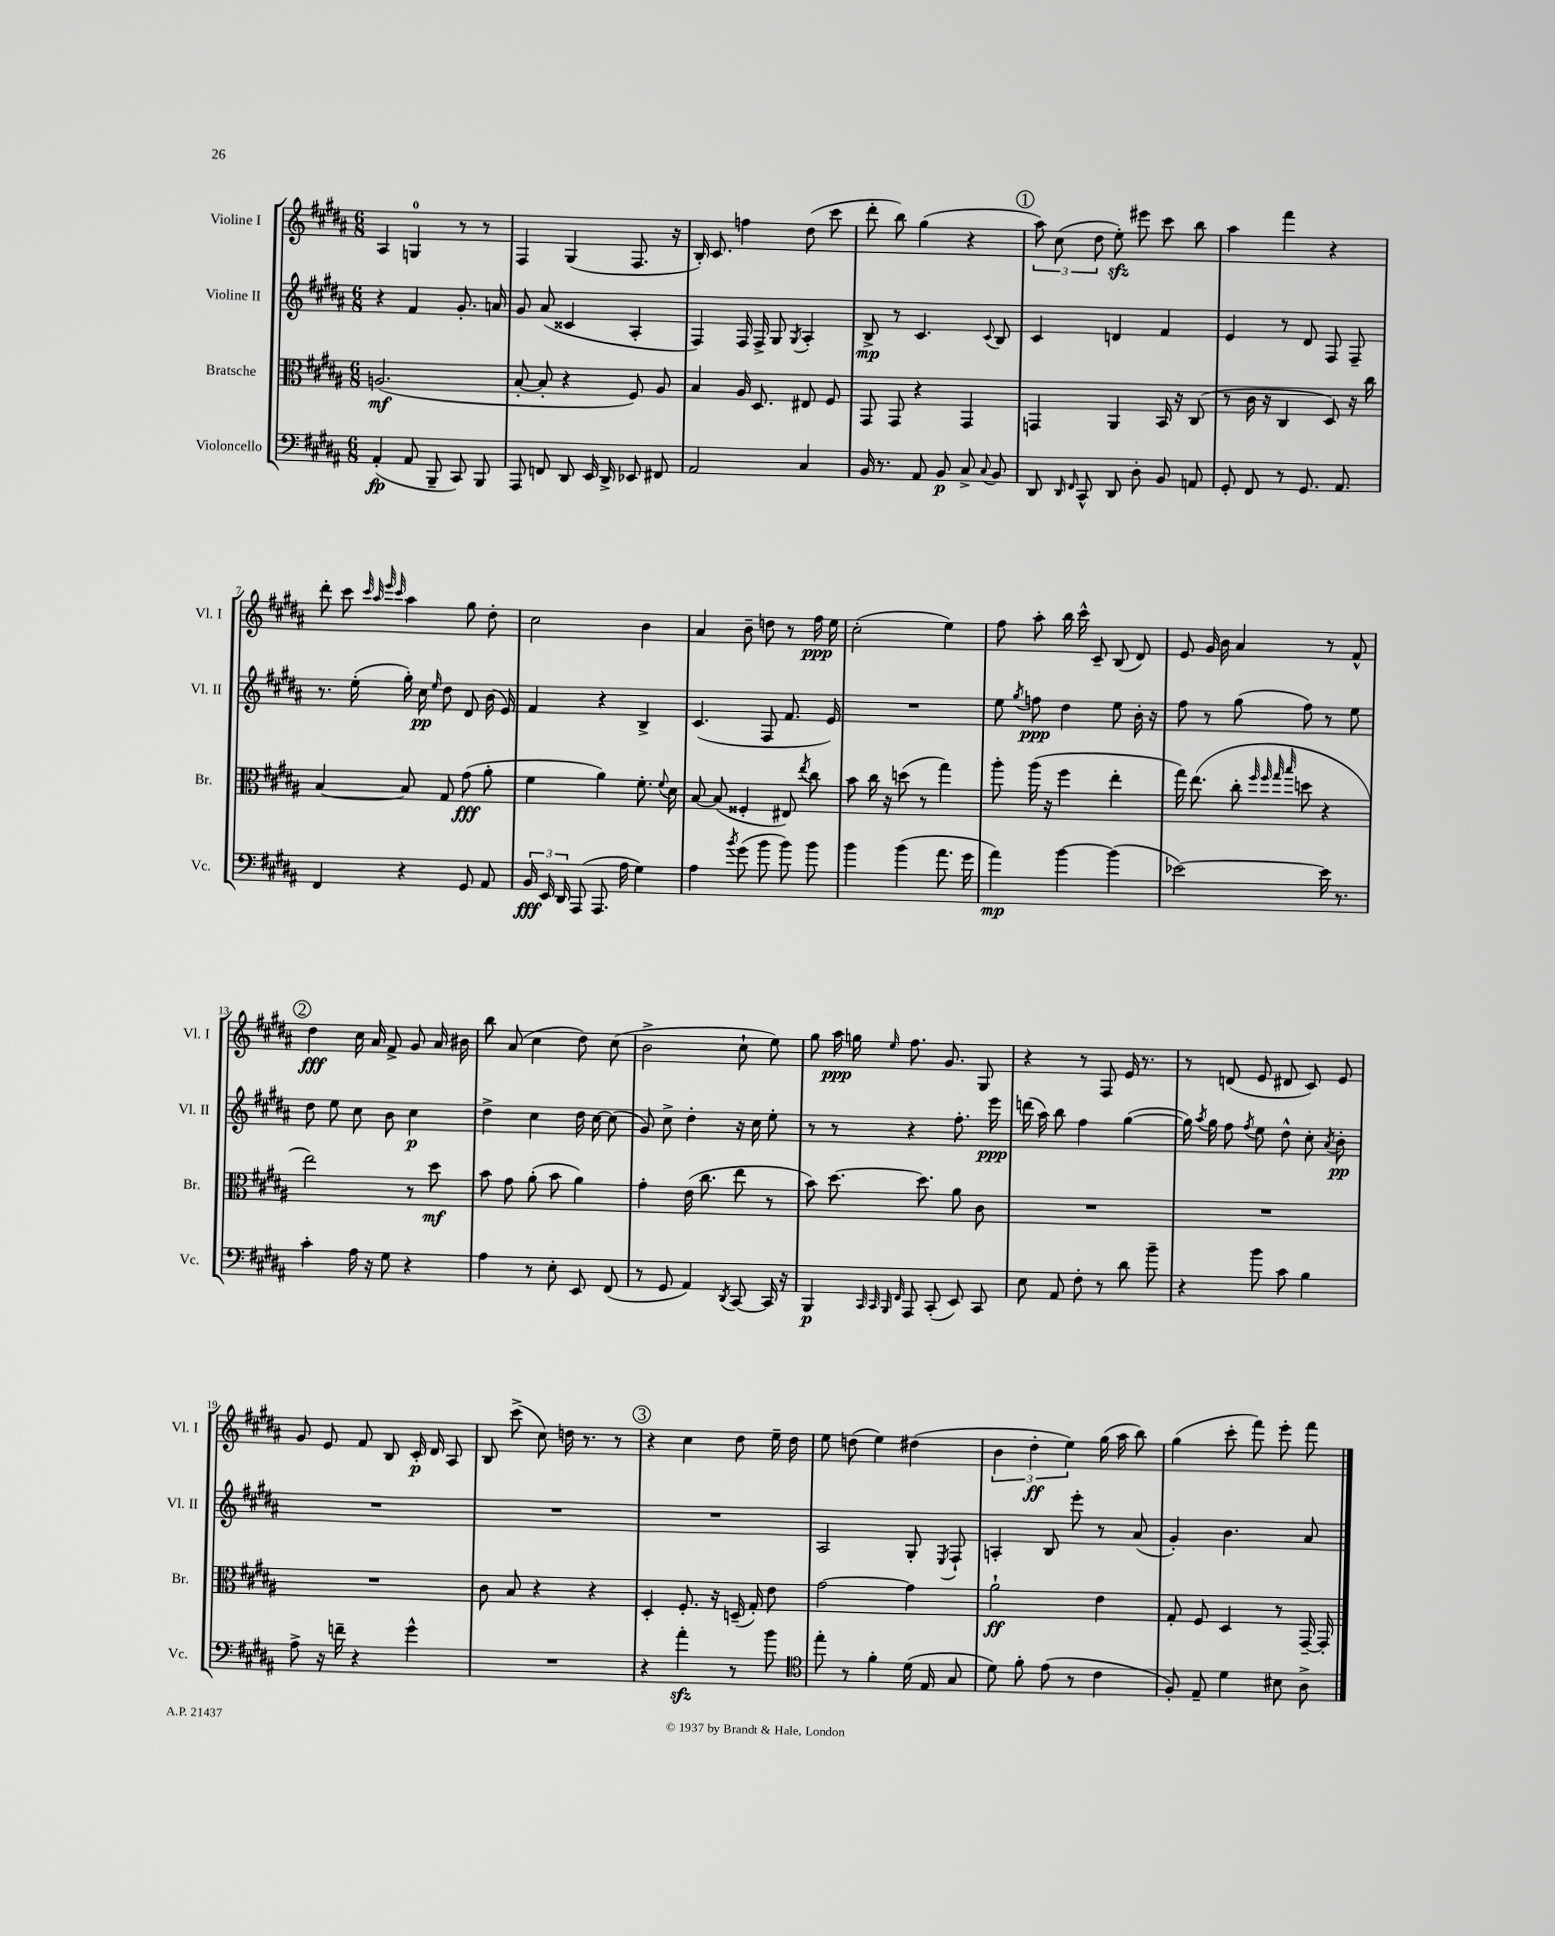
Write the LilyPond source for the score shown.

<<
\new StaffGroup <<
\new Staff = "s0" \with { instrumentName = "Violine I" shortInstrumentName = "Vl. I" } {
    \clef treble \key b \major \numericTimeSignature \time 6/8
    \autoBeamOff ais4 g4-0 r8 r8 |
    fis4 gis4( fis8. r16 |
    b16-.) cis'8. f''4 dis''8( cis'''8 |
    dis'''8-. b''8) gis''4( r4 |
    \mark \markup { \circle "1" } \tuplet 3/2 { ais''8) cis''8( dis''8 } e''8-.\sfz) eis'''8 cis'''8 b''8 |
    ais''4 fis'''4 r4 |
    dis'''8-. cis'''8 \grace { cis'''32 ais''32 e'''32 cis'''32 } ais''4 gis''8 dis''8-. |
    cis''2 b'4 |
    ais'4 b'8-- d''8 r8 fis''16\ppp e''16 |
    cis''2-.( e''4) |
    fis''8 ais''8-. b''16 cis'''16-^ cis'8-- b8( dis'8) |
    e'8 gis'16 b'16 ais'4 r8 fis'8-^ |
    \mark \markup { \circle "2" } dis''4\fff cis''16 ais'16 fis'8-> gis'8 ais'16 bis'16 |
    b''8 ais'8( cis''4 dis''8) cis''8( |
    b'2-> cis''8-! e''8) |
    gis''8 ais''16\ppp g''16 \grace { e''16 } fis''8. gis'8. gis8 |
    r4 r8 fis8 e'16 r8. |
    r8 d'8( e'8 dis'8 cis'8) e'8 |
    gis'8 e'8 fis'8 b8 cis'16-.\p dis'16 ais8 |
    b8 cis'''8->( cis''8) d''16 r8. r8 |
    \mark \markup { \circle "3" } r4 cis''4 dis''8 e''16-- dis''16 |
    e''8 d''8( e''4) dis''4( |
    \tuplet 3/2 { b'4 dis''4-.\ff e''4) } gis''16( ais''16 b''8) |
    gis''4( cis'''8-. fis'''8) e'''8-. fis'''8 \bar "|." |
}
\new Staff = "s1" \with { instrumentName = "Violine II" shortInstrumentName = "Vl. II" } {
    \clef treble \key b \major \numericTimeSignature \time 6/8
    \autoBeamOff r4 fis'4 gis'8.-. a'16 |
    gis'8 ais'8( cisis'4 ais4-. |
    fis4) fis16 fis16-> gis8 \acciaccatura { gis8 } ais4-. |
    b8->\mp r8 cis'4. \appoggiatura { cis'8 } b8 |
    \mark \markup { \circle "1" } cis'4 d'4 fis'4 |
    e'4 r8 dis'8 fis8 fis8-- |
    r8. e''16-.( gis''16-.) cis''16\pp \grace { e''16 } dis''8 dis'8 b'16( e'16) |
    fis'4 r4 b4-> |
    cis'4.( fis8 fis'8. e'16) |
    R2. |
    e''8 \acciaccatura { gis''8 } f''8\ppp dis''4 e''8 b'16-. r16 |
    fis''8 r8 gis''8( fis''8) r8 e''8 |
    \mark \markup { \circle "2" } dis''8 e''8 cis''8 b'8 cis''4\p |
    dis''4-> cis''4 dis''16 cis''16~ cis''8( |
    gis'8) cis''8-> dis''4-. r16 cis''16 e''8-. |
    r8 r8 r4 fis''8.-. e'''16\ppp |
    d'''16( ais''16) b''8 fis''4 gis''4~( |
    gis''16) \acciaccatura { ais''8 } gis''16 fis''8 \acciaccatura { fis''8 } e''8 dis''8-^ cis''8-. \acciaccatura { ais'8 } b'8-.\pp |
    R2. |
    R2. |
    \mark \markup { \circle "3" } R2. |
    ais2 gis8-. \acciaccatura { e8 } fis8-! |
    a4-. b8 e'''8-. r8 ais'8( |
    gis'4-.) b'4. ais'8 \bar "|." |
}
\new Staff = "s2" \with { instrumentName = "Bratsche" shortInstrumentName = "Br." } {
    \clef alto \key b \major \numericTimeSignature \time 6/8
    \autoBeamOff a2.\mf( |
    b8~-. b8-. r4 fis8) ais8 |
    b4 ais16 dis8. eis8 fis8 |
    gis,8 gis,8 r4 gis,4 |
    \mark \markup { \circle "1" } g,4 ais,4 b,16 r16 cis8( |
    r8 cis'16 r16 cis4 dis8) r16 cis''16 |
    b4~ b8 gis8 gis'8\fff( ais'8-. |
    fis'4 ais'4) fis'8.-. \appoggiatura { fis'8 } dis'16 |
    b8~ b8( fisis4-. eis8) \acciaccatura { e''8 } cis''8 |
    b'8 cis''16 r16 d''8( r8 gis''4) |
    ais''8-. ais''16( r16 fis''4 e''4-. |
    gis''16) e''8.( cis''8-. \grace { fis''32 fis''32 gis''32 b''32 } d''8 r4 |
    \mark \markup { \circle "2" } e''2) r8 dis''8\mf |
    b'8 gis'8 ais'8-.( b'8 ais'4) |
    gis'4-. e'16( cis''8. e''8 r8 |
    b'8) dis''8.~ dis''8. ais'8 cis'8 |
    R2. |
    R2. |
    R2. |
    cis'8 b8 r4 r4 |
    \mark \markup { \circle "3" } dis4-. fis8.-. r16 d16--( gis16-.) e'8 |
    gis'2~ gis'4 |
    ais'2-!\ff e'4 |
    gis8-. fis8 dis4 r8 gis,16~-- gis,16-. \bar "|." |
}
\new Staff = "s3" \with { instrumentName = "Violoncello" shortInstrumentName = "Vc." } {
    \clef bass \key b \major \numericTimeSignature \time 6/8
    \autoBeamOff ais,4-.\fp( ais,8 b,,8-- cis,8) b,,8 |
    ais,,8 f,8 dis,8 e,16 dis,16-> ees,8 fis,8 |
    ais,2 cis4 |
    b,16 r8. ais,8 b,8\p cis8-> \appoggiatura { cis8 } b,8 |
    \mark \markup { \circle "1" } dis,8 \grace { dis,16 fis,16 } cis,8-^ dis,8 dis8-. b,8 a,8 |
    gis,8-. fis,8 r8 gis,8. ais,8. |
    fis,4 r4 gis,8 ais,8 |
    \tuplet 3/2 { b,16\fff e,16 dis,16 } ais,,8( ais,,8. ais16 gis4) |
    ais4 \acciaccatura { b'8 } gis'8( b'8 b'8) b'8 |
    b'4 b'4( ais'8. gis'16 |
    ais'4\mp) b'4~ b'4( |
    ees'2~) ees'16 r8. |
    \mark \markup { \circle "2" } cis'4-. ais16 r16 gis8 r4 |
    ais4 r8 e8-. e,8 fis,8( |
    r8 gis,8 ais,4) \acciaccatura { dis,8 } cis,8~ cis,16 r16 |
    b,,4\p \grace { cis,32 cis,32 b,,32 fis,32 } ais,,8 cis,8-.( e,8) cis,8 |
    e8 ais,8 fis8-. r8 dis'8 b'8-- |
    r4 b'8 cis'8 b4 |
    ais8-> r16 f'16-- r4 gis'4-^ |
    R2. |
    \mark \markup { \circle "3" } r4 ais'4-.\sfz r8 b'8 |
    \clef tenor e''8-. r8 fis'4-. dis'16( e16 gis8 |
    dis'8) fis'8-. e'8( r8 cis'4 |
    fis8-.) e8-- dis'4 bis8 ais8-> \bar "|." |
}
>>
>>
